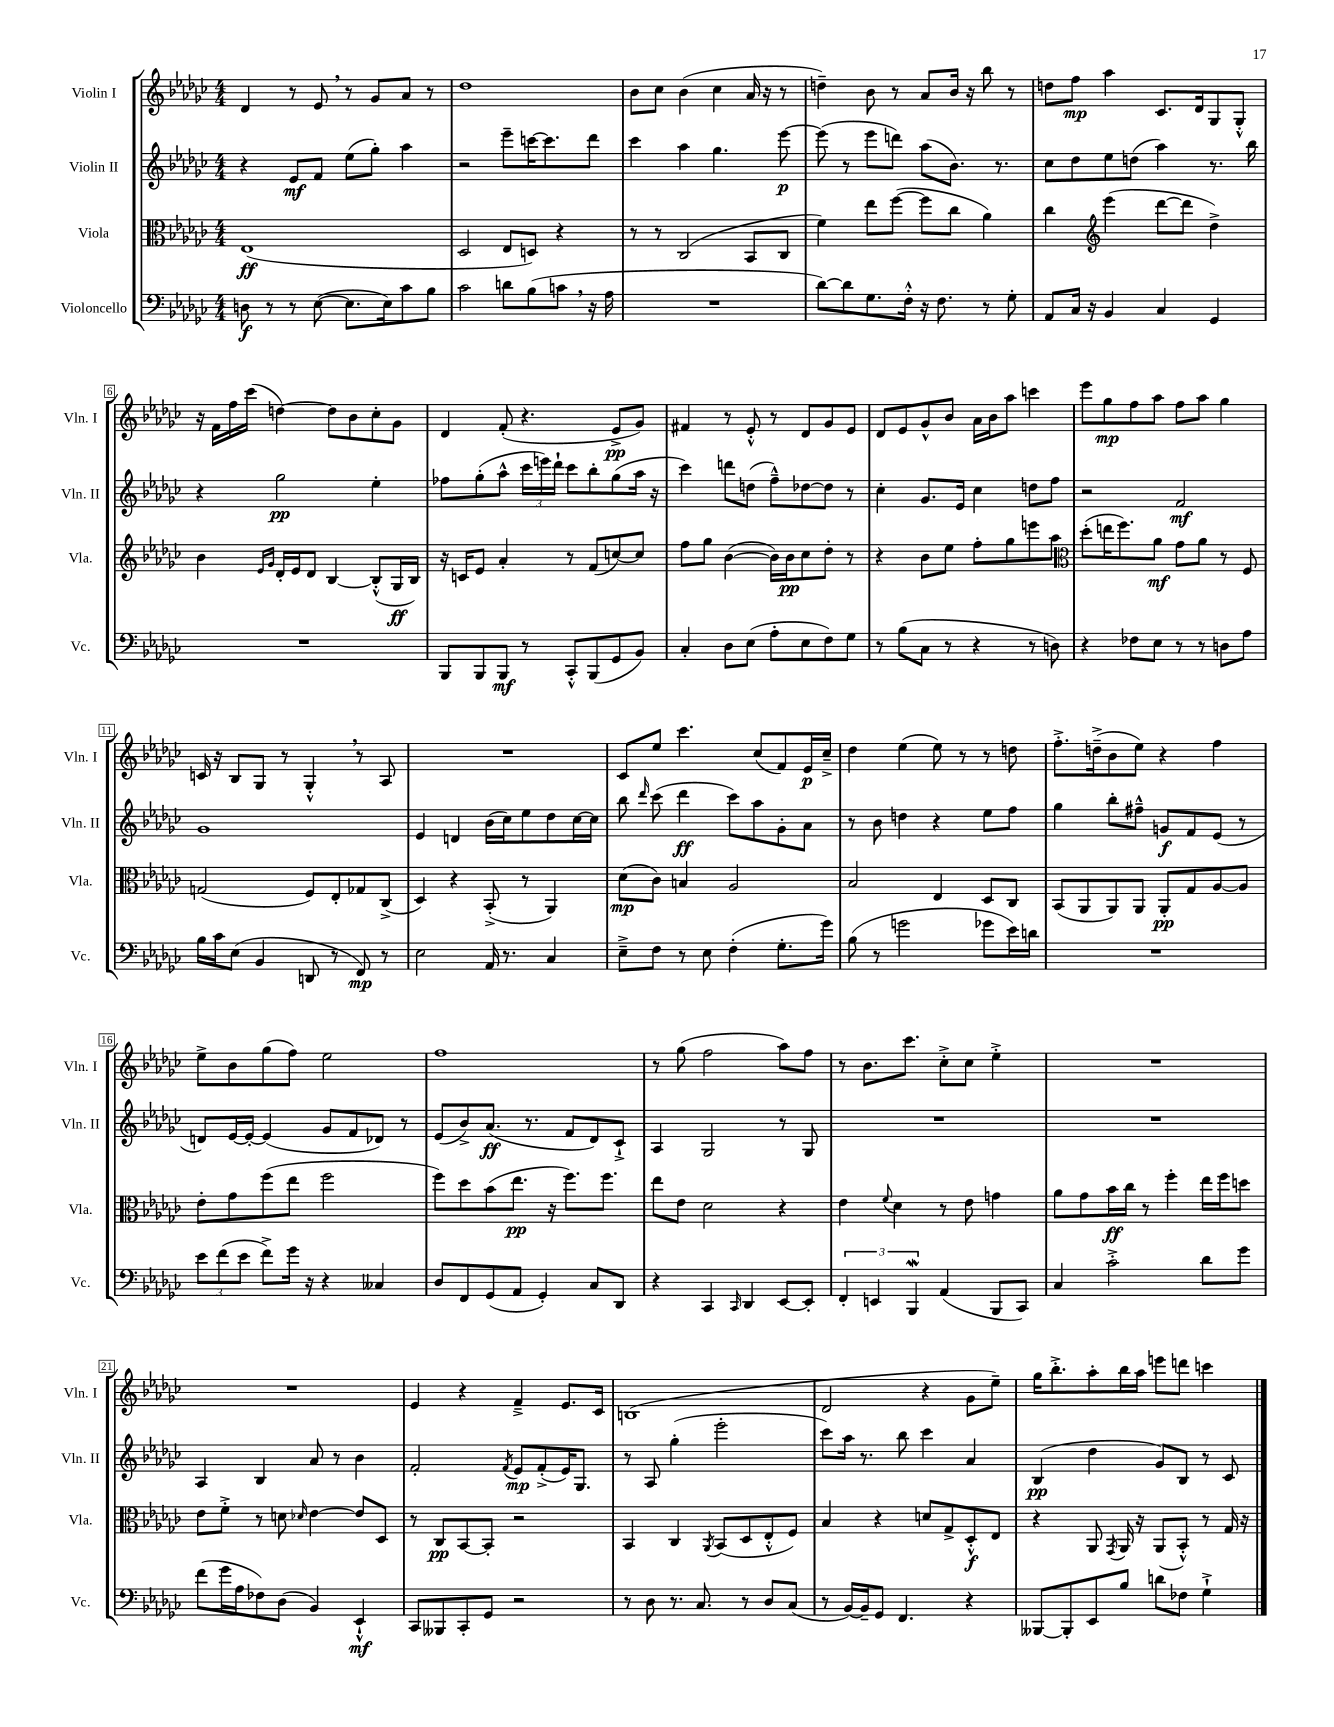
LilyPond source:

<<
\new StaffGroup <<
\new Staff = "s0" \with { instrumentName = "Violin I" shortInstrumentName = "Vln. I" } {
    \clef treble \key ges \major \numericTimeSignature \time 4/4
    \autoBeamOff des'4 r8 ees'8 \breathe r8 ges'8[ aes'8] r8 |
    des''1 |
    bes'8[ ces''8] bes'4( ces''4 aes'16 r16 r8 |
    d''4--) bes'8 r8 aes'8[ bes'16] r16 bes''8 r8 |
    d''8[ f''8]\mp aes''4 ces'8.[ des'16 ges8 ges8]-.-^ |
    r16 f'16[ f''16 ces'''16]( d''4~) d''8[ bes'8 ces''8-. ges'8] |
    des'4 f'8-.( r4. ees'8[->\pp ges'8]) |
    fis'4 r8 ees'8-.-^ r8 des'8[ ges'8 ees'8] |
    des'8[ ees'8 ges'8-^ bes'8] aes'16[ bes'16 aes''8] c'''4 |
    ees'''8[ ges''8\mp f''8 aes''8] f''8[ aes''8] ges''4 |
    c'16 r16 bes8[ ges8] r8 ges4-.-^ \breathe r8 aes8 |
    R1 |
    ces'8[ ees''8] ces'''4. ces''8[( f'8) ees'16\p ces''16]---> |
    des''4 ees''4( ees''8) r8 r8 d''8 |
    f''8.[-.-> d''16--->( bes'8 ees''8]) r4 f''4 |
    ees''8[-> bes'8 ges''8( f''8]) ees''2 |
    f''1 |
    r8 ges''8( f''2 aes''8[) f''8] |
    r8 bes'8.[ ces'''8.] ces''8[-.-> ces''8] ees''4-.-> |
    R1 |
    R1 |
    ees'4 r4 f'4---> ees'8.[ ces'16] |
    b1( |
    des'2 r4 ges'8[ ees''8]--) |
    ges''16[ bes''8.-.-> aes''8-. bes''16 aes''16] e'''8[ d'''8] c'''4 \bar "|." |
}
\new Staff = "s1" \with { instrumentName = "Violin II" shortInstrumentName = "Vln. II" } {
    \clef treble \key ges \major \numericTimeSignature \time 4/4
    \autoBeamOff r4 ees'8[\mf f'8] ees''8[( ges''8]-.) aes''4 |
    r2 ees'''8[-- c'''16~ c'''8. des'''8] |
    ces'''4 aes''4 ges''4. ees'''8~\p |
    ees'''8( r8 ees'''8[ d'''8]) aes''8[( bes'8.]) r8. |
    ces''8[ des''8 ees''8 d''8]( aes''4) r8. bes''16 |
    r4 ges''2\pp ees''4-. |
    fes''8[ ges''8-.( aes''8]-^ \tuplet 3/2 { ces'''16[ e'''16) des'''16]-! } ces'''8[ bes''8-. ges''8( aes''16] r16 |
    ces'''4) d'''8[ d''8]( f''8[---^) des''8~ des''8] r8 |
    ces''4-. ges'8.[ ees'16] ces''4 d''8[ f''8] |
    r2 f'2\mf |
    ges'1 |
    ees'4 d'4 bes'16[( ces''16) ees''8 des''8 ces''16~ ces''16] |
    bes''8 \grace { des'''16 } ces'''8( des'''4\ff ces'''8[) aes''8 ges'8-. aes'8] |
    r8 bes'8 d''4 r4 ees''8[ f''8] |
    ges''4 bes''8[-. fis''8]---^ g'8[\f f'8 ees'8]( r8 |
    d'8[) ees'16~ ees'16]~-. ees'4( ges'8[ f'8 des'8]) r8 |
    ees'8[( bes'8->) aes'8.]\ff( r8. f'8[ des'8) ces'8]-!-> |
    aes4 ges2 r8 ges8 |
    R1 |
    R1 |
    aes4 bes4 aes'8 r8 bes'4 |
    f'2-. \acciaccatura { f'8 } ees'8[\mp f'8-.->( ees'16) ges8.] |
    r8 aes8 ges''4-.( ees'''2-. |
    ces'''8[) aes''16] r8. bes''8 ces'''4 aes'4 |
    bes4\pp( des''4 ges'8[) bes8] r8 ces'8 \bar "|." |
}
\new Staff = "s2" \with { instrumentName = "Viola" shortInstrumentName = "Vla." } {
    \clef alto \key ges \major \numericTimeSignature \time 4/4
    \autoBeamOff ees1\ff( |
    des2 ees8[ d8]) r4 |
    r8 r8 ces2( bes,8[ ces8] |
    f'4) ees''8[ f''8]~( f''8[ ces''8] aes'4) |
    ces''4 \clef treble ees'''4( des'''8[~ des'''8] des''4->) |
    bes'4 \grace { ees'16[ ges'16] } des'16[-. ees'16 des'8] bes4~ bes8[-.-^( ges16\ff bes16]) |
    r16 c'16[ ees'8] aes'4-. r8 f'8[( c''8~) c''8] |
    f''8[ ges''8] bes'4~( bes'16[) bes'16\pp ces''8 des''8]-. r8 |
    r4 bes'8[ ees''8] f''8[-. ges''8 e'''8 aes''8] |
    \clef alto des''8[-.( e''16 f''8.) aes'8]\mf ges'8[ aes'8] r8 f8 |
    g2( f8[) ees8-. ges8 ces8]->( |
    des4) r4 bes,8-.->( r8 aes,4) |
    des'8[\mp( ces'8]) b4 aes2 |
    bes2 ees4 des8[ ces8] |
    bes,8[( aes,8 aes,8) aes,8] aes,8[-.\pp ges8 aes8~ aes8] |
    ees'8[-. ges'8 f''8( ees''8] f''2 |
    f''8[) des''8 bes'8( ees''8.]\pp r16 f''8.[) f''8.] |
    ees''8[ ees'8] des'2 r4 |
    ees'4 \appoggiatura { f'8 } des'4 r8 ees'8 g'4 |
    aes'8[ ges'8 bes'16\ff ces''16] r8 f''4-. ees''16[ f''16 d''8] |
    ees'8[ f'8]-.-> r8 d'8 \grace { des'16 } ees'4~ ees'8[ des8] |
    r8 ces8[\pp bes,8~ bes,8]-. r2 |
    bes,4 ces4 \acciaccatura { aes,8 } bes,8[( des8 ees8-.-^ f8]) |
    bes4 r4 d'8[ ges8-> des8-.-^\f ees8] |
    r4 aes,8 \acciaccatura { ges,8 } aes,16 r16 aes,8[( bes,8]-.-^) r8 ges16 r16 \bar "|." |
}
\new Staff = "s3" \with { instrumentName = "Violoncello" shortInstrumentName = "Vc." } {
    \clef bass \key ges \major \numericTimeSignature \time 4/4
    \autoBeamOff d8\f r8 r8 ees8~( ees8.[ ees16) ces'8 bes8] |
    ces'2 d'8[ bes8( c'8] \breathe r16 aes16 |
    R1 |
    des'8[~) des'8 ges8. f16]-.-^ r16 f8. r8 ges8-. |
    aes,8[ ces16] r16 bes,4 ces4 ges,4 |
    R1 |
    bes,,8[ bes,,8 bes,,8]\mf r8 ces,8[-.-^ bes,,8( ges,8 bes,8]) |
    ces4-. des8[ ees8]( aes8[-. ees8 f8) ges8] |
    r8 bes8[( ces8] r8 r4 r8 d8) |
    r4 fes8[ ees8] r8 r8 d8[ aes8] |
    bes16[ ces'16 ees8]( bes,4 d,8 r8 f,8\mp) r8 |
    ees2 aes,16 r8. ces4 |
    ees8[---> f8] r8 ees8 f4-.( ges8.[-. ges'16]) |
    bes8( r8 g'2 ges'8[ ees'16) d'16] |
    R1 |
    \tuplet 3/2 { ees'8[ f'8( ees'8] } f'8[->) ges'16] r16 r4 ceses4 |
    des8[ f,8 ges,8( aes,8] ges,4-.) ces8[ des,8] |
    r4 ces,4 \grace { ces,16 } des,4 ees,8[~ ees,8]-. |
    \tuplet 3/2 { f,4-. e,4 bes,,4\mordent } aes,4( bes,,8[ ces,8]) |
    ces4 ces'2-.-> des'8[ ges'8] |
    f'8[( ges'16 aes16 fes8) des8]( bes,4) ees,4-!-^\mf |
    ces,8[ beses,,8 ces,8-. ges,8] r2 |
    r8 des8 r8. ces8. r8 des8[ ces8]( |
    r8 bes,16[~) bes,16-- ges,8] f,4. r4 |
    beses,,8[~ beses,,8-. ees,8 bes8] d'8[ fes8] ges4-!-> \bar "|." |
}
>>
>>
\layout { \context { \Score \override BarNumber.stencil = #(make-stencil-boxer 0.1 0.3 ly:text-interface::print) } }
